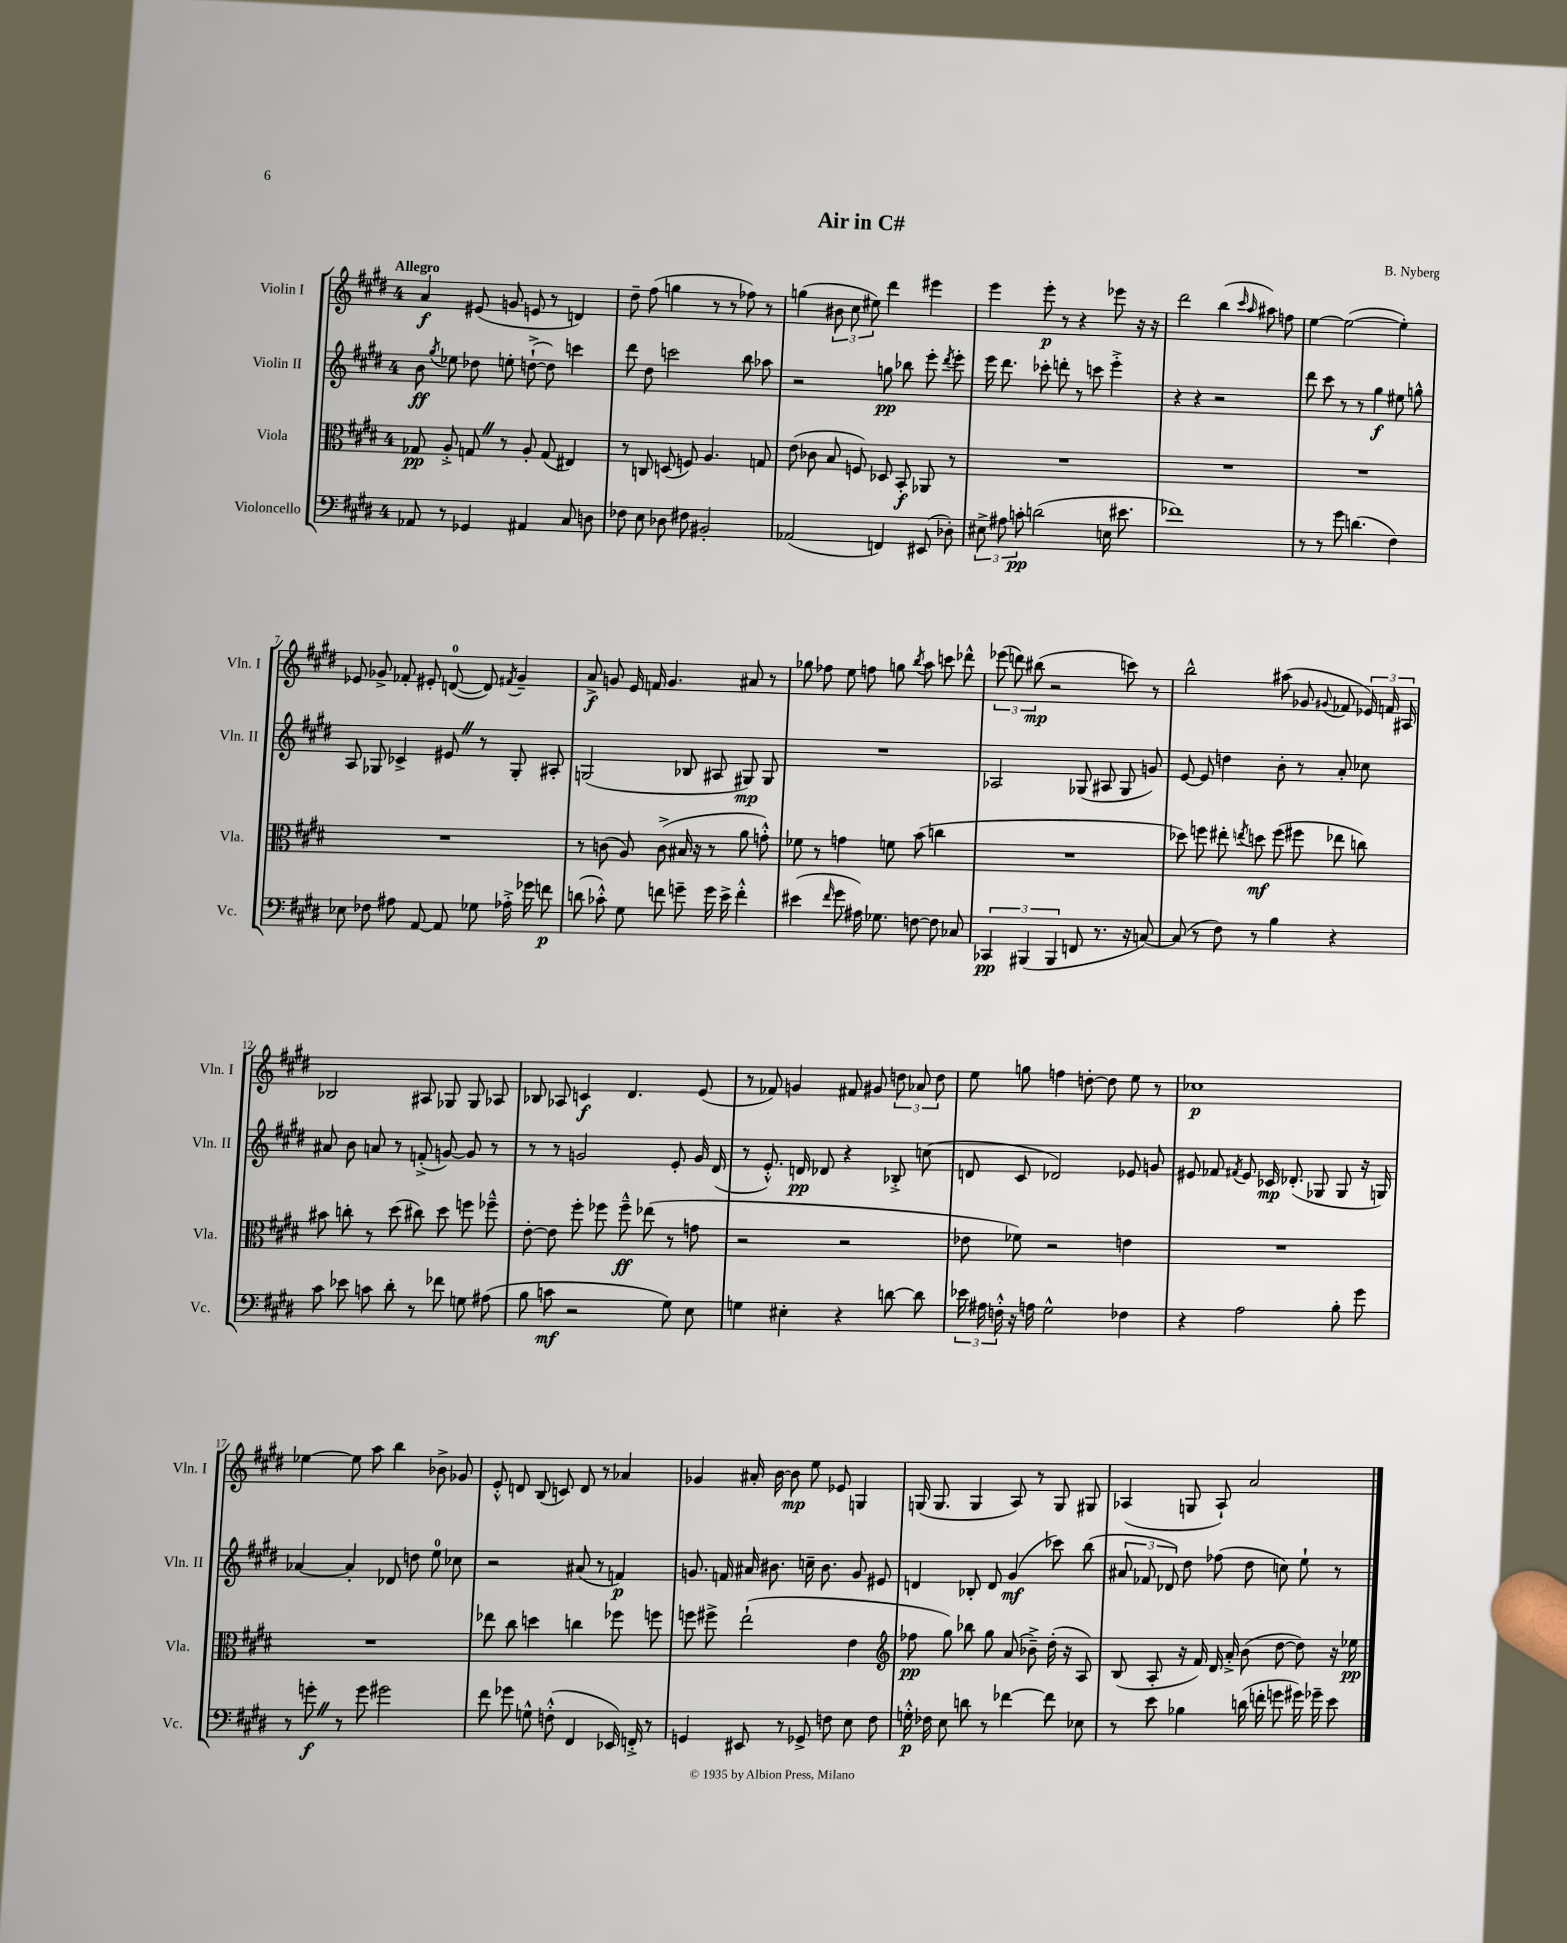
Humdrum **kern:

**kern	**kern	**kern	**kern
*staff4	*staff3	*staff2	*staff1
*clefF4	*clefC3	*clefG2	*clefG2
*k[f#c#g#d#]	*k[f#c#g#d#]	*k[f#c#g#d#]	*k[f#c#g#d#]
*M4/4	*M4/4	*M4/4	*M4/4
8AA-/	8G-/	8b\	4a/
.	.	8qgg#/	.
8r	8A'^/	8ee-\	.
4GG-/	8G/	8dd-\	(8e#/
.	8r	8ee'\	8g/
4AA#/	8A'/	([8dd`^\	8e/
.	(8G/	8dd\])	8r
8C#/	4E#/)	4ccc\	4d/)
8D\	.	.	.
=	=	=	=
8F-\	8r	8ddd#\	8dd#~\
8E\	8C/	8dd#\	(8ff#\
8D-\	(8D/	2ccc\	4gg\
8F#\	8F/)	.	.
2BB#'/	4.A/	.	8r
.	.	.	8r
.	.	8bb\	8ff-\)
.	8G/	8aa-\	8r
=	=	=	=
(2AA-/	(8e\	2r	(4gg\
.	8c-\	.	.
.	8B/	.	12b#\
.	.	.	12cc#\
.	8F/)	.	.
.	.	.	12ee#\)
4FF/)	8D-/	8gg\	4ddd#\
.	8BB'/	8bb-\	.
(8EE#/	8AA-/	8eee'\	4eee#\
.	.	8qddd#/	.
8D-'\)	8r	8eee'\	.
=	=	=	=
12E#^\	1r	16eee\	4eee\
.	.	8.ddd#\	.
12A#\	.	.	.
12c'\	.	.	.
(2d\	.	8ccc-'\	8eee'\
.	.	8ddd'\	8r
.	.	8r	4r
.	.	8ccc\	.
16E\	.	4eee'^\	8eee-\
8.e#\	.	.	.
.	.	.	16r
.	.	.	16r
=	=	=	=
1f-)	1r	4r	2ddd#\
.	.	4r	.
.	.	2r	(4bb\
.	.	.	16qqccc#/
.	.	.	16qqaa/
.	.	.	8aa#\)
.	.	.	8ff\
=	=	=	=
8r	1r	8ddd#\	[4ee\
8r	.	8ccc#\	.
8g#\	.	8r	(2ee\_
(4.d\	.	8r	.
.	.	4gg#\	.
4F#\)	.	8ee#\	4ee'\])
.	.	8gg^^\	.
=	=	=	=
8E-\	1r	8A/	8e-/
8F-\	.	8G-/	8g-^/
8A#\	.	4c-^/	8f-'/
[8AA/	.	.	8e#'/
8AA/]	.	8e#/	([8d/
8G-\	.	8r	8d/])
.	.	.	8qf#/
16A-'^\	.	8G-'/	4g-~/
16g-\	.	.	.
8f\	.	8A#'/	.
=	=	=	=
(8d\	8r	(2G/	8a^/
8c-'^^\)	(8c\	.	8g/
8G#\	8A/)	.	16e/
.	.	.	16f/
8f\	(8c^\	.	4.g/
8g~\	16B#/	8B-/	.
.	16r	.	.
16g\	8r	8A#/	.
16e^\	.	.	.
4f'^^\	8a\	8G#/)	8a#/
.	8g'^^\)	8G#/	8r
=	=	=	=
(4e#\	8f-\	1r	8gg-\
.	8r	.	8ff-\
16qqf#/	.	.	.
8g#\	4g\	.	8ee\
16A#\)	.	.	8ff\
8.G-\	.	.	.
.	8f\	.	8gg\
.	.	.	8qbb/
[8F\	(8b\	.	8aa\
8F\]	4cc\	.	8ccc\
8C-/	.	.	8ddd-^^\
=	=	=	=
6CC-/	1r	2A-/	(12eee-\
.	.	.	12ddd\)
(6BBB#/	.	.	(12bb#\
.	.	.	2r
6BBB#/	.	.	.
8FF/	.	(8G-/	.
8.r	.	8A#/	.
.	.	8G-/	8ccc\)
16r	.	.	.
[8C/)	.	8g/)	8r
=	=	=	=
(8C/]	8dd-\)	[8e/	2bb^^\
8r	8ff\	8e/]	.
8F#\)	8ee#'\	4dd\	.
.	8qee/	.	.
8r	8dd\	.	.
4B\	(8ff\	8b'\	(8aa#\
.	8ff#\	8r	8g-/
.	.	.	8qqg#/
4r	8ee-\	8a'/	8f-/
.	8cc\)	8cc-\	24e-/)
.	.	.	24f/
.	.	.	24A#/
=	=	=	=
8c#\	8b#\	8a#/	2B-/
8e-\	8cc'\	8b\	.
8c\	8r	8a/	.
8d#'\	(8dd#\	8r	.
8r	8cc#\)	(8f'^/	8A#/
8f-\	8dd#\	[8g/)	8G-/
8G\	8ff\	8g/]	8G-/
(8A#\	8ff-~^^\	8r	8A-/
=	=	=	=
8B\	[8e'\	8r	8B-/
8c\	8e\]	8r	8A-/
2r	8ff#'\	2g/	4c/
.	8ff-\	.	.
.	8ff-~^^\	.	4.d#/
.	(8ee-\	.	.
8G#\)	8r	8e'/	.
8E\	8g\	16g/	(8e/
.	.	(16d#/	.
=	=	=	=
4G\	2r	8r	8r
.	.	8.e'^^/)	8f-/)
4E#'\	.	.	4g/
.	.	16d/	.
.	.	8d-/	.
4r	2r	4r	8f#/
.	.	.	8g#/
[8d\	.	8B-'^/	12dd\
.	.	.	12a-/
8d\]	.	(8cc\	.
.	.	.	12dd\
=	=	=	=
24e-\	8e-\	8d/	8ee\
24A#\	.	.	.
24F'^^\	.	.	.
16r	8f-\)	8c#/	8gg\
16A\	.	.	.
2G#^^\	2r	2d-/)	4ff\
.	.	.	[8dd'\
.	.	.	8dd\]
4F-\	4e\	8e-/	8ee\
.	.	8g/	8r
=	=	=	=
4r	1r	8e#/	1cc-
.	.	8f-/	.
.	.	8qf#/	.
2A\	.	8e#/	.
.	.	16c-/	.
.	.	(8.d-'/	.
.	.	8G-/	.
8B'\	.	8G-/	.
8g#\	.	16r	.
.	.	16G/)	.
=	=	=	=
8r	1r	[4a-/	[4ee-\
8g'\	.	.	.
8r	.	4a-'/]	8ee-\]
8g\	.	.	8aa\
2g#\	.	8d-/	4bb\
.	.	8dd\	.
.	.	8ee\	8b-^\
.	.	8cc-\	8g-/
=	=	=	=
8f#\	8ee-\	2r	8e'^^/
8g-\	8cc#\	.	8d/
8G^^\	4dd\	.	(8B/
(8F'^^\	.	.	8c/)
4FF#/	4cc\	(8a#/	8d/
.	.	8r	8r
16EE-/)	8ff-\	4f/)	4a-/
16FF'^/	.	.	.
8r	8ff\	.	.
=	=	=	=
4GG/	8ff\	8.g/	4g-/
.	8ff#^\	.	.
.	.	16f/	.
8EE#/	(2ee`\	16a#/	16a#'/
.	.	8.b#\	[16b\
8r	.	.	8b\]
8GG-^/	.	16cc~\	8ee\
.	.	8.b#\	.
8F\	.	.	8e-/
8E\	4e\	8g/	4G/
8F\	.	8e#/	.
=	=	=	=
*	*clefG2	*	*
16G'^^\	8ff-\	4d/	(16G/
16F-\	.	.	8.G/
8E\	8gg#\)	.	.
8d\	8bb-\	8B-'/	4G/
8r	8gg#\	8d/	.
[4f-\	(8a/	(4g#/	8A/)
.	8b-~^\)	.	8r
8f-\]	(16dd#'\	8ccc-\)	8G/
.	16r	.	.
8E-\	8A/)	(8bb\	8G#/
=	=	=	=
8r	(8B/	12a#/	(4A-/
.	.	12f-/	.
8e\	8A'/	.	.
.	.	12d-/)	.
4B-\	16r	8dd#\	8G/
.	16f#/)	.	.
.	16d#/	(8ff-\	8A-`/)
.	16a'^/	.	.
(16d\	(8b\	8dd#\	2a/
16f'\	.	.	.
8g\	[8dd#\	8cc\)	.
16g#\)	8dd#\])	8ee`\	.
16g-~\	.	.	.
8e\	16r	8r	.
.	16ee-\	.	.
==	==	==	==
*-	*-	*-	*-
